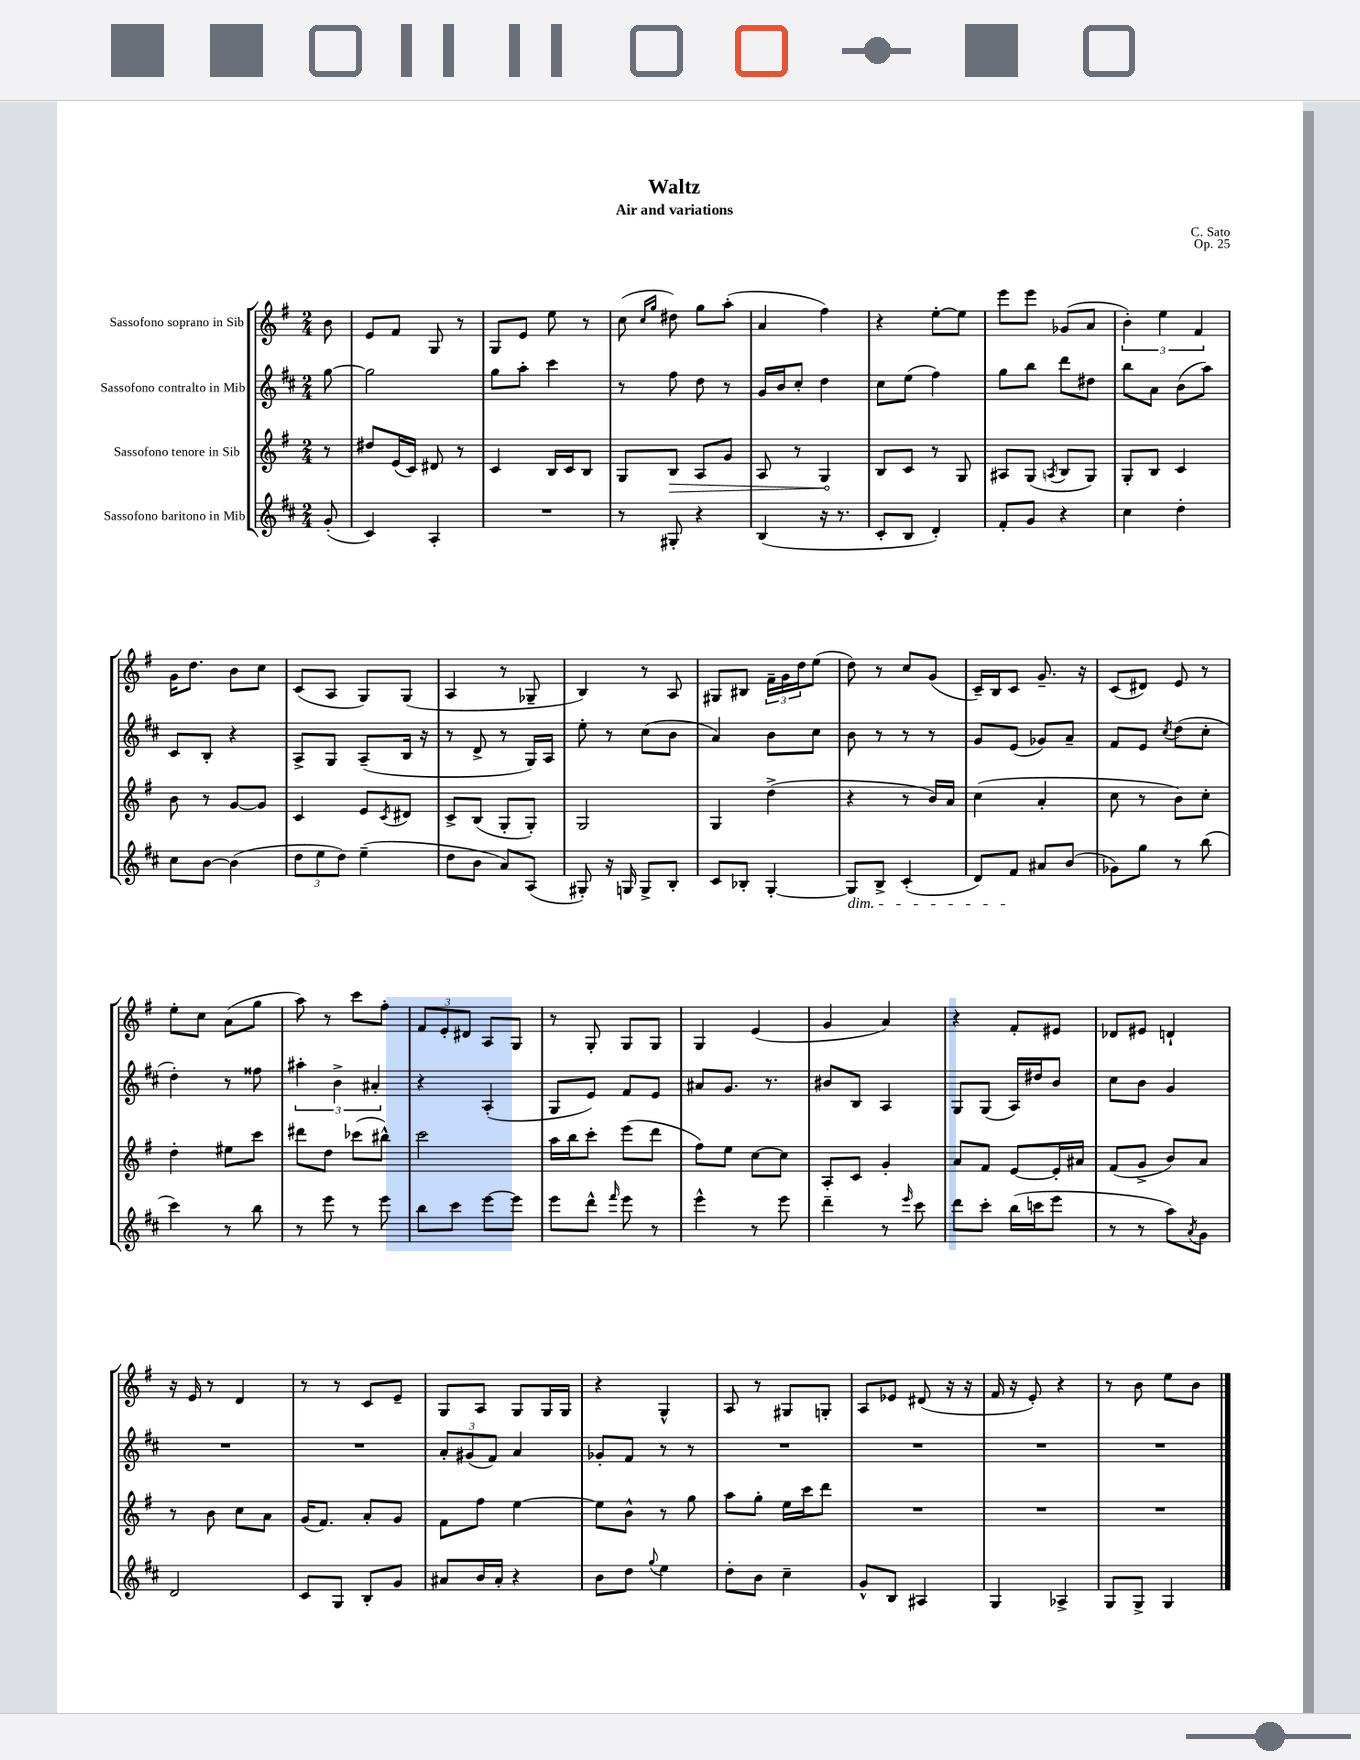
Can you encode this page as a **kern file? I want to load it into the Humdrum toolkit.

**kern	**kern	**dynam	**kern	**kern
*part4	*part3	*part3	*part2	*part1
*staff4	*staff3	*staff3	*staff2	*staff1
*I"Sassofono baritono in Mib	*I"Sassofono tenore in Sib	*	*I"Sassofono contralto in Mib	*I"Sassofono soprano in Sib
*clefG2	*clefG2	*	*clefG2	*clefG2
*k[f#c#]	*k[f#]	*	*k[f#c#]	*k[f#]
*M2/4	*M2/4	*	*M2/4	*M2/4
=	=	=	=	=
(8g'/	8r	.	[8gg\	8b\
=1	=1	=1	=1	=1
4c#/)	8dd#X/L	.	2gg\]	8e/L
.	(16e/L	.	.	8f#/J
.	16c/JJ)	.	.	.
4A'/	8d#X/	.	.	8G/
.	8r	.	.	8r
=2	=2	=2	=2	=2
2r	4c/	.	8gg\L	8G/L
.	.	.	8aa'\J	8e/J
.	16B/LL	.	4ccc#\	8ee\
.	16c/J	.	.	.
.	8B/J	.	.	8r
=3	=3	=3	=3	=3
8r	8G/L	.	8r	(8cc\
.	.	.	.	16qqcc/LL
.	.	.	.	16qqgg/JJ
!	!	!LO:HP:b	!	!
8G#X'/	8B/J	>	8ff#\	8dd#X\)
4r	8A/L	.	8dd\	8gg\L
.	8g/J	.	8r	(8aa'\J
=4	=4	=4	=4	=4
(4B/	8A/	.	16g/LL	4a/
.	.	.	16b/J	.
.	8r	.	8cc#'/J	.
16r	4G/	.	4dd\	4ff#\)
8.r	.	.	.	.
.	.	]	.	.
=5	=5	=5	=5	=5
8c#'/L	8B/L	.	8cc#\L	4r
8B/J	8c/J	.	(8ee\J	.
4d'/)	8r	.	4ff#\)	[8ee'\L
.	8G/	.	.	8ee\J]
=6	=6	=6	=6	=6
8f#'/L	8A#X/L	.	8gg\L	8eee\L
8g/J	(8G/J	.	8bb\J	8eee\J
.	8qAn/	.	.	.
4r	8B/L	.	8ddd\L	(8g-X/L
.	8G/J)	.	8dd#X\J	8a/J
=7	=7	=7	=7	=7
4cc#\	8G'/L	.	8bb\L	6b'\)
.	8B/J	.	8a\J	.
.	.	.	.	6ee\
4dd'\	4c/	.	(8b\L	.
.	.	.	.	6f#/
.	.	.	8aa\J)	.
!!LO:LB:g=z
=8	=8	=8	=8	=8
8cc#\L	8b\	.	8c#/L	16g\KL
.	.	.	.	8.dd\J
[8b\J	8r	.	8B'/J	.
(4b\]	[8g/L	.	4r	8b\L
.	8g/J]	.	.	8cc\J
=9	=9	=9	=9	=9
12dd\L	4c/	.	8A^/L	(8c/L
12ee\	.	.	.	.
.	.	.	8G/J	8A/J
12dd\J)	.	.	.	.
(4ee~\	8e/L	.	(8A~/L	8G/L)
.	8qc/	.	.	.
.	8d#X/J	.	16B/Jk	(8G/J
.	.	.	16r	.
=10	=10	=10	=10	=10
8dd\L	8c^/L	.	8r	4A/
8b\J	(8B/J	.	8d^/	.
8a/L)	8G'/L	.	8r	8r
(8A/J	8G'/J)	.	16G/LL)	8G-X~/
.	.	.	16A/JJ	.
=11	=11	=11	=11	=11
8G#X'/)	2G/	.	8ee'\	4B/)
16r	.	.	8r	.
16Gn/	.	.	.	.
8G^/L	.	.	(8cc#\L	8r
8B'/J	.	.	8b\J	8A/
=12	=12	=12	=12	=12
8c#/L	4G/	.	4a/)	8G#X/L
8B-X'/J	.	.	.	8B#X/J
[4G'/	(4dd^\	.	8b\L	24f#~\LL
.	.	.	.	24g\
.	.	.	.	24dd\J
.	.	.	8cc#\J	(8ee\J
=13	=13	=13	=13	=13
!LO:TX:b:i:t=dim.	!	!	!	!
8G/L]	4r	.	8b\	8dd\)
8B^/J	.	.	8r	8r
(4c#'/	8r	.	8r	8cc/L
.	16b/LL)	.	8r	(8g/J
.	16a/JJ	.	.	.
=14	=14	=14	=14	=14
8d/L)	(4cc\	.	8g/L	16c~/LL)
.	.	.	.	16B/J
8f#/J	.	.	(8e/J	8c/J
8a#X/L	4a'/	.	8g-X/L)	8.g~/
(8b/J	.	.	8a~/J	.
.	.	.	.	16r
=15	=15	=15	=15	=15
8g-X\L)	8cc\	.	8f#/L	(8c/L
8gg\J	8r	.	8e/J	8d#X/J)
.	.	.	8qcc#/	.
8r	8b\L)	.	(8dd\L	8e/
(8bb\	8cc'\J	.	8cc#'\J	8r
!!LO:LB:g=z
=16	=16	=16	=16	=16
4ccc#\)	4dd'\	.	4dd'\)	8ee'\L
.	.	.	.	8cc\J
8r	8ee#X\L	.	8r	(8a\L
8bb\	8ccc\J	.	8ff##X\	8gg\J
=17	=17	=17	=17	=17
8r	8ddd#X\L	.	6aa#X'\	8aa\)
8eee\	8dd\J	.	.	8r
.	.	.	6b^\	.
8r	(8ccc-X\L	.	.	8ccc\L
.	.	.	6a#X'/	.
8eee\	8bb#X^^\J)	.	.	8ff#'\J
=18	=18	=18	=18	=18
8bb\L	2ccc\	.	4r	12f#/L
.	.	.	.	12e'/
8ccc#\J	.	.	.	.
.	.	.	.	12d#X/J
[8eee\L	.	.	(4A'/	8A/L
8eee\J]	.	.	.	8G/J
=19	=19	=19	=19	=19
8eee\L	16aa\LL	.	8G/L	8r
.	16bb\J	.	.	.
8ddd^^\J	8ccc'\J	.	8e/J)	8G'/
16qqfff#/	.	.	.	.
8eee\	(8eee\L	.	8f#/L	8G/L
8r	8ddd\J	.	8e/J	8G/J
=20	=20	=20	=20	=20
4eee^^\	8ff#\L)	.	8a#X/L	4G/
.	8ee\J	.	8.g/J	.
8r	[8cc\L	.	.	(4e/
.	.	.	8.r	.
8eee\	8cc\J]	.	.	.
=21	=21	=21	=21	=21
4ddd~\	8A'/L	.	8b#X/L	4g/
.	8c/J	.	8B/J	.
8r	4g'/	.	4A/	4a/)
16qqeee/	.	.	.	.
8ccc#\	.	.	.	.
=22	=22	=22	=22	=22
8ddd\L	8a/L	.	8G/L	4r
8ccc#'\J	8f#/J	.	(8G/J	.
(16bb\LL	[8e/L	.	16A/LL)	8f#'/L
16cccn\J	.	.	16dd#X/J	.
8eee\J	16e'/L]	.	8b/J	8e#X/J
.	16a#X/JJ	.	.	.
=23	=23	=23	=23	=23
8r	(8f#/L	.	8cc#\L	8d-X/L
8r	8g^/J	.	8b\J	8e#X/J
8aa\L)	8b/L)	.	4g/	4dn`/
8qa/	.	.	.	.
8g\J	8a/J	.	.	.
!!LO:LB:g=z
=24	=24	=24	=24	=24
2d/	8r	.	2r	16r
.	.	.	.	16e/
.	8b\	.	.	8r
.	8cc\L	.	.	4d/
.	8a\J	.	.	.
=25	=25	=25	=25	=25
8c#/L	(16g/KL	.	2r	8r
.	8.f#/J)	.	.	.
8G/J	.	.	.	8r
8B'/L	8a'/L	.	.	8c/L
8g/J	8g/J	.	.	8e~/J
=26	=26	=26	=26	=26
8a#X/L	8f#\L	.	12a'/L	8G/L
.	.	.	(12g#X/	.
16b/L	8ff#\J	.	.	8A/J
.	.	.	12f#/J)	.
16a#'/JJ	.	.	.	.
4r	[4ee\	.	4a/	8G/L
.	.	.	.	16G/L
.	.	.	.	16G/JJ
=27	=27	=27	=27	=27
8b\L	8ee\L]	.	8g-X'/L	4r
8dd\J	8b^^\J	.	8f#/J	.
8qqgg/	.	.	.	.
4ee\	8r	.	8r	4G^^/
.	8gg\	.	8r	.
=28	=28	=28	=28	=28
8dd'\L	8aa\L	.	2r	8A/
8b\J	8gg'\J	.	.	8r
4cc#~\	16ee\LL	.	.	8G#X/L
.	16ccc\J	.	.	.
.	8ddd\J	.	.	8Gn'/J
=29	=29	=29	=29	=29
8g^^/L	2r	.	2r	8A/L
8B/J	.	.	.	8e-X/J
4A#X/	.	.	.	(8d#X/
.	.	.	.	16r
.	.	.	.	16r
=30	=30	=30	=30	=30
4G/	2r	.	2r	16f#/
.	.	.	.	16r
.	.	.	.	8e'/)
4A-X^/	.	.	.	4r
=31	=31	=31	=31	=31
8G/L	2r	.	2r	8r
8G^/J	.	.	.	8b\
4G/	.	.	.	8ee\L
.	.	.	.	8b\J
==	==	==	==	==
*-	*-	*-	*-	*-
